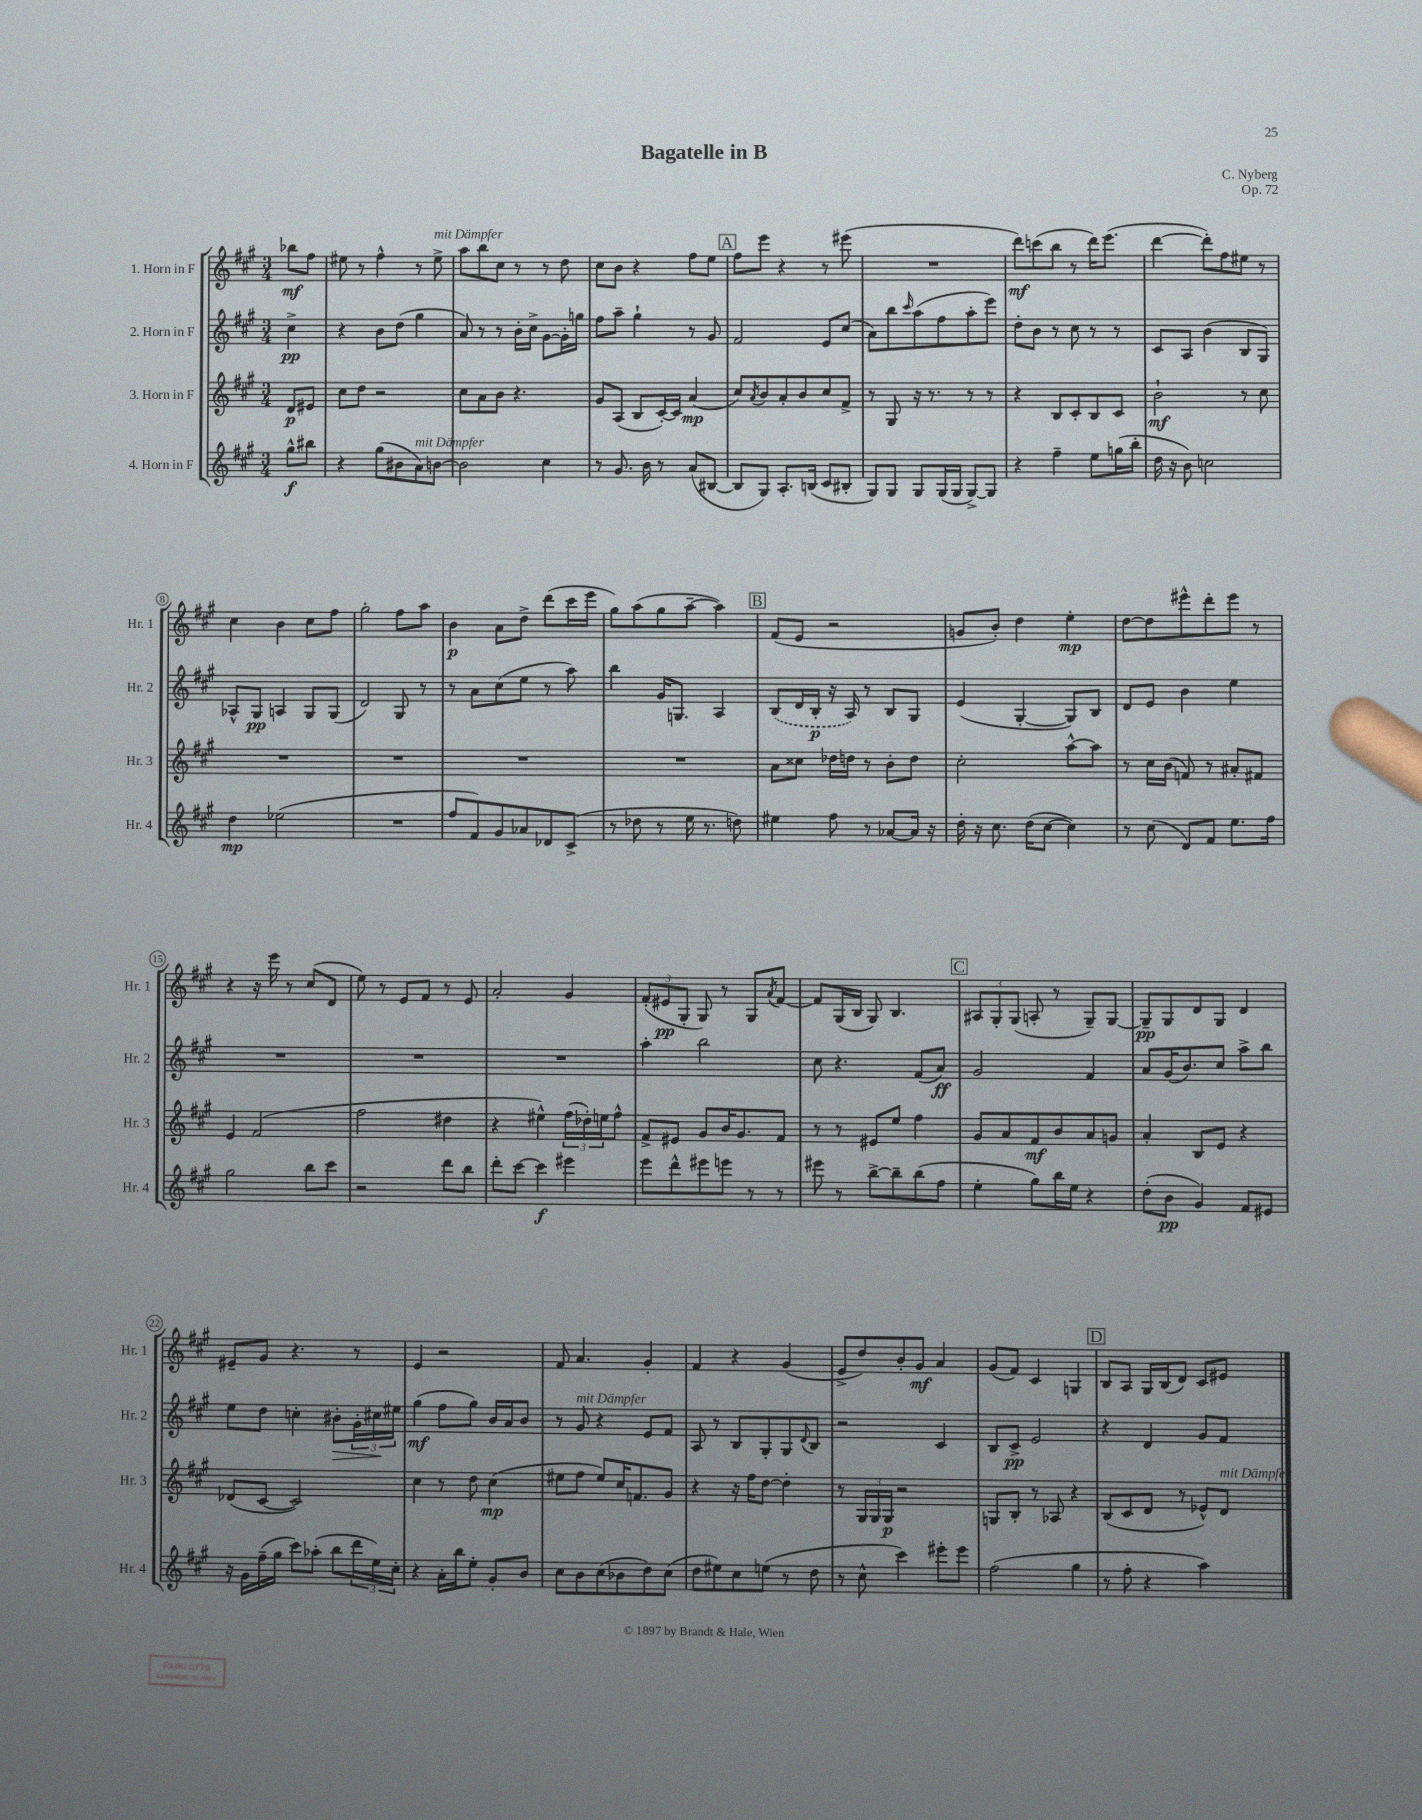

**kern	**dynam	**kern	**dynam	**kern	**dynam	**kern	**dynam
*part4	*part4	*part3	*part3	*part2	*part2	*part1	*part1
*staff4	*staff4	*staff3	*staff3	*staff2	*staff2	*staff1	*staff1
*I"4. Horn in F	*	*I"3. Horn in F	*	*I"2. Horn in F	*	*I"1. Horn in F	*
*I'Hr. 4	*	*I'Hr. 3	*	*I'Hr. 2	*	*I'Hr. 1	*
*clefG2	*	*clefG2	*	*clefG2	*	*clefG2	*
*k[f#c#g#]	*	*k[f#c#g#]	*	*k[f#c#g#]	*	*k[f#c#g#]	*
*M3/4	*	*M3/4	*	*M3/4	*	*M3/4	*
=	=	=	=	=	=	=	=
8gg#^^\L	f	8d/L	p	4cc#^\	pp	8bb-X\L	mf
8bb#X\J	.	8e#X/J	.	.	.	8ff#\J	.
=1	=1	=1	=1	=1	=1	=1	=1
4r	.	8cc#\L	.	4r	.	8ee#X\	.
.	.	8dd\J	.	.	.	8r	.
(8gg#\L	.	2r	.	8b\L	.	4ff#^^\	.
8b#X\	.	.	.	(8dd\J	.	.	.
!LO:TX:a:i:t=mit Dämpfer	!	!	!	!	!	!	!
8a\)	.	.	.	4gg#\	.	8r	.
!	!	!	!	!	!	!LO:TX:a:i:t=mit Dämpfer	!
[8bn\J	.	.	.	.	.	8ee#^\	.
=2	=2	=2	=2	=2	=2	=2	=2
2b\]	.	8cc#\L	.	8a/)	.	8aa\L	.
.	.	8a\	.	8r	.	8bb\	.
.	.	8b\J	.	8r	.	8cc#\J	.
.	.	4.r	.	16b'\LL	.	8r	.
.	.	.	.	16cc#^\JJ	.	.	.
4cc#\	.	.	.	[8g#\L	.	8r	.
.	.	.	.	16g#'\L]	.	8dd\	.
.	.	.	.	16ggn\JJ	.	.	.
=3	=3	=3	=3	=3	=3	=3	=3
8r	.	8g#/L	.	8ff#\L	.	8cc#\L	.
8.g#/	.	(8A/J	.	8aa~\J	.	8b\J	.
.	.	8B/L	.	4gg#`\	.	4r	.
16b\	.	.	.	.	.	.	.
8r	.	[16c#'/L)	.	.	.	.	.
.	.	16c#/JJ]	.	.	.	.	.
(8a/L	.	(4a/	mp	8r	.	8ff#\L	.
[8B#X/J	.	.	.	8g#/	.	8ee\J	.
!!LO:REH:place=s1:t=A
=4	=4	=4	=4	=4	=4	=4	=4
8B#/L]	.	8cc#/L)	.	2f#/	.	8ff#\L	.
.	.	8qa/	.	.	.	.	.
8G#/J)	.	8b/	.	.	.	8eee\J	.
8.A'/L	.	8a'/	.	.	.	4r	.
.	.	8b/	.	.	.	.	.
(16Bn/Jk	.	.	.	.	.	.	.
8c#/L	.	8cc#/	.	8e/L	.	8r	.
8B#X'/J	.	8f#^/J	.	(8cc#/J	.	(8eee#X\	.
=5	=5	=5	=5	=5	=5	=5	=5
8G#/L)	.	8r	.	8a\L)	.	2.r	.
8G#/J	.	8G#/	.	8bb\	.	.	.
.	.	.	.	16qqccc#/	.	.	.
8G#/L	.	16r	.	(8aa\	.	.	.
.	.	8.r	.	.	.	.	.
(16G#/L	.	.	.	8ff#\	.	.	.
16G#/JJ	.	.	.	.	.	.	.
[8G#^/L)	.	8r	.	8aa'\	.	.	.
8G#/J]	.	8r	.	8eee\J)	.	.	.
=6	=6	=6	=6	=6	=6	=6	=6
4r	.	4r	.	8dd'\L	.	8ddd\L)	mf
.	.	.	.	8b\J	.	(8cccn\	.
4ff#~\	.	8B/L	.	8r	.	8bb\J	.
.	.	8c#'/	.	8cc#\	.	8r	.
8ee\L	.	8B/	.	8r	.	16ddd\KL)	.
.	.	.	.	.	.	(8.eee\J	.
(16ggn\L	.	8c#/J	.	8r	.	.	.
16bb'\JJ	.	.	.	.	.	.	.
=7	=7	=7	=7	=7	=7	=7	=7
16dd\	.	2b`\	mf	8c#/L	.	[4ddd\	.
16r	.	.	.	.	.	.	.
8b\)	.	.	.	8A/J	.	.	.
2ccn\	.	.	.	(4b\	.	8ddd'\L])	.
.	.	.	.	.	.	8ff#\	.
.	.	8r	.	8B/L	.	8ee#X\J	.
.	.	8cc#\	.	8G#/J)	.	8r	.
!!LO:LB:g=z
=8	=8	=8	=8	=8	=8	=8	=8
4dd\	mp	2.r	.	8A-X^^/L	.	4cc#\	.
.	.	.	.	8G#/J	pp	.	.
(2ee-X\	.	.	.	4An/	.	4b\	.
.	.	.	.	8G#/L	.	8cc#\L	.
.	.	.	.	(8G#/J	.	8ff#\J	.
=9	=9	=9	=9	=9	=9	=9	=9
2.r	.	2.r	.	2d/)	.	2gg#'\	.
.	.	.	.	8G#/	.	8ff#\L	.
.	.	.	.	8r	.	8aa\J	.
=10	=10	=10	=10	=10	=10	=10	=10
8ff#/L	.	2.r	.	8r	.	4b\	p
8f#/)	.	.	.	8a\L	.	.	.
8g#/	.	.	.	(8cc#\	.	8a\L	.
8a-X/	.	.	.	8ee\J	.	8dd^\J	.
8d-X/	.	.	.	8r	.	(8ddd\L	.
(8c#^/J	.	.	.	8aa\)	.	16ccc#\L	.
.	.	.	.	.	.	16eee\JJ	.
=11	=11	=11	=11	=11	=11	=11	=11
8r	.	2.r	.	4bb\	.	8gg#\L)	.
8dd-X\	.	.	.	.	.	(8aa\	.
8r	.	.	.	16g#/KL	.	8gg#\	.
.	.	.	.	8.Gn/J	.	.	.
16ee\	.	.	.	.	.	[8aa~\J	.
8.r	.	.	.	.	.	.	.
.	.	.	.	4A/	.	4aa\])	.
8ddn\)	.	.	.	.	.	.	.
!!LO:REH:place=s1:t=B
=12	=12	=12	=12	=12	=12	=12	=12
4ee#X\	.	8a\L	.	(8B/L	.	(8f#/L	.
.	.	8cc##X\J	.	16d/L	.	8e/J	.
.	.	.	.	16B'/JJ	p	.	.
8ff#\	.	16dd-X\LL	.	16r	.	2r	.
.	.	16ddn\JJ	.	16A/)	.	.	.
8r	.	8r	.	8r	.	.	.
[8a-X/L	.	8b'\L	.	8B/L	.	.	.
16a-/Jk]	.	8dd\J	.	8G#/J	.	.	.
16r	.	.	.	.	.	.	.
=13	=13	=13	=13	=13	=13	=13	=13
16dd'\	.	2cc#'\	.	(4e/	.	8gn/L	.
16r	.	.	.	.	.	.	.
8.cc#\	.	.	.	.	.	8b'/J)	.
.	.	.	.	[4G#'/	.	4dd\	.
(16dd\KL	.	.	.	.	.	.	.
[8cc#\J	.	.	.	.	.	.	.
4cc#\])	.	[8aa^^\L	.	8G#/L])	.	4ee'\	mp
.	.	8aa\J]	.	8B/J	.	.	.
=14	=14	=14	=14	=14	=14	=14	=14
8r	.	8r	.	8d/L	.	[8dd\L	.
(8cc#\	.	16cc#\LL	.	8e/J	.	8dd\]	.
.	.	(16b\JJ	.	.	.	.	.
8d/L)	.	8fn/)	.	4b\	.	8eee#X^^\	.
8f#/J	.	8r	.	.	.	8ddd'\	.
8.ee\L	.	8a#X'/L	.	4ee\	.	8eee#\J	.
.	.	8f#X/J	.	.	.	8r	.
16ff#\Jk	.	.	.	.	.	.	.
!!LO:LB:g=z
=15	=15	=15	=15	=15	=15	=15	=15
2gg#\	.	4e/	.	2.r	.	4r	.
.	.	(2f#/	.	.	.	16r	.
.	.	.	.	.	.	16eee\	.
.	.	.	.	.	.	8r	.
8bb\L	.	.	.	.	.	(8cc#/L	.
8ccc#\J	.	.	.	.	.	8d/J	.
=16	=16	=16	=16	=16	=16	=16	=16
2r	.	2ff#\	.	2.r	.	8ee\)	.
.	.	.	.	.	.	8r	.
.	.	.	.	.	.	8e/L	.
.	.	.	.	.	.	8f#/J	.
8ddd\L	.	4dd#X\	.	.	.	8r	.
8bb\J	.	.	.	.	.	8e/	.
=17	=17	=17	=17	=17	=17	=17	=17
8ddd'\L	.	4r	.	2.r	.	2a'/	.
[8ccc#\J	.	.	.	.	.	.	.
4ccc#\]	f	4ee#X^^\)	.	.	.	.	.
4eee#X\	.	(24ff#\LL	.	.	.	4g#/	.
.	.	24dd-X'\)	.	.	.	.	.
.	.	24een\J	.	.	.	.	.
.	.	8ff#^^\J	.	.	.	.	.
=18	=18	=18	=18	=18	=18	=18	=18
8eee\L	.	8f#^/L	.	4aa'\	.	(12f#'/L	.
.	.	.	.	.	.	12e#X/	pp
8ddd^^\	.	8e#X/J	.	.	.	.	.
.	.	.	.	.	.	12G#'/J	.
8eee#X\	.	8g#/L	.	2bb\	.	8G#/)	.
8eeen\J	.	16b/K	.	.	.	8r	.
.	.	8.g#/	.	.	.	.	.
8r	.	.	.	.	.	8G#/L	.
.	.	.	.	.	.	8qa/	.
8r	.	8f#/J	.	.	.	[8f#/J	.
=19	=19	=19	=19	=19	=19	=19	=19
8eee#X\	.	8r	.	8cc#\	.	8f#/L]	.
8r	.	8r	.	4.r	.	(16G#/L	.
.	.	.	.	.	.	16B/JJ	.
[8bb^\L	.	8e#X/L	.	.	.	8G#/)	.
8bb~\]	.	8ee/J	.	.	.	4.B/	.
(8bb\	.	4ff#\	.	(8f#/L	.	.	.
8ff#\J	.	.	.	8a/J)	ff	.	.
!!LO:REH:place=s1:t=C
=20	=20	=20	=20	=20	=20	=20	=20
4ee'\	.	8g#/L	.	2g#/	.	12A#X/L	.
.	.	.	.	.	.	12G#'/	.
.	.	8a/	.	.	.	.	.
.	.	.	.	.	.	(12G#/J	.
8gg#\L)	.	8f#/	mf	.	.	8An'/	.
16bb\L	.	8b/	.	.	.	8r	.
16ee\JJ	.	.	.	.	.	.	.
4r	.	8a/	.	4f#/	.	8G#~/L)	.
.	.	8gn/J	.	.	.	[8G#/J	.
=21	=21	=21	=21	=21	=21	=21	=21
(8dd'\L	.	4a'/	.	8a/L	.	8G#~/L]	pp
8b\J	pp	.	.	(16g#/K	.	8G#/	.
.	.	.	.	8.b/)	.	.	.
4g#/)	.	8B/L	.	.	.	8d/	.
.	.	8e/J	.	8cc#/J	.	8G#/J	.
8f#/L	.	4r	.	8aa^\L	.	4d/	.
8e#X/J	.	.	.	8bb\J	.	.	.
!!LO:LB:g=z
=22	=22	=22	=22	=22	=22	=22	=22
16r	.	(8d-X/L	.	8ee\L	.	8e#X~/L	.
16g#\LL	.	.	.	.	.	.	.
(16ff#~\	.	[8c#/J	.	8dd\J	.	8g#/J	.
16gg#\JJ	.	.	.	.	.	.	.
8ccc#\L)	.	2c#/])	.	4ccn'\	.	4.r	.
(8aa-X'\J	.	.	.	.	.	.	.
!	!	!	!	!	!LO:HP:b	!	!
8bb\L	.	.	.	8b#X'\L	>	.	.
24ddd\L	.	.	.	24g#'\L	.	8r	.
24ee\)	.	.	.	24cc#X\	.	.	.
24cc#'\JJ	.	.	.	24ee#X\JJ	]	.	.
=23	=23	=23	=23	=23	=23	=23	=23
4r	.	4cc#\	.	(4gg#\	mf	4e/	.
16a'\LL	.	8r	.	8ff#\L	.	2r	.
16bb\J	.	.	.	.	.	.	.
8ee'\J	.	8dd\	.	8gg#\J)	.	.	.
8g#'/L	.	(4cc#\	mp	16b/LL	.	.	.
.	.	.	.	16a/J	.	.	.
8b/J	.	.	.	8b/J	.	.	.
=24	=24	=24	=24	=24	=24	=24	=24
8cc#\L	.	8ee#X\L	.	8r	.	8f#/	.
!	!	!	!	!LO:TX:a:i:t=mit Dämpfer	!	!	!
8b\	.	8ff#\J	.	8g#/	.	4.a/	.
(8cc#\	.	8ee#/L)	.	4r	.	.	.
8b-X\	.	16cc#/K	.	.	.	.	.
.	.	8.fn/	.	.	.	.	.
8dd\)	.	.	.	8e/L	.	4g#'/	.
(8cc#\J	.	8g#/J	.	8f#/J	.	.	.
=25	=25	=25	=25	=25	=25	=25	=25
8dd\L	.	4r	.	8A/	.	4f#/	.
8ee#X\)	.	.	.	8r	.	.	.
8cc#\	.	16r	.	8B/L	.	4r	.
.	.	16ff#\KL	.	.	.	.	.
(8een\J	.	[8dd\J	.	8G#'/	.	.	.
8r	.	4dd'\]	.	8G#/	.	(4g#/	.
.	.	.	.	8qqd/	.	.	.
8dd\	.	.	.	8B/J	.	.	.
=26	=26	=26	=26	=26	=26	=26	=26
8r	.	8r	.	2r	.	8e^/L	.
8cc#^^\	.	24G#/LL	.	.	.	8dd/)	.
.	.	24G#/	.	.	.	.	.
.	.	24G#/JJ	p	.	.	.	.
4ccc#\)	.	2r	.	.	.	8b'/	.
.	.	.	.	.	.	8g#/J	mf
8eee#X'\L	.	.	.	4c#/	.	4a/	.
8eee#\J	.	.	.	.	.	.	.
=27	=27	=27	=27	=27	=27	=27	=27
(2ff#\	.	8Gn/L	.	8B/L	.	(8g#/L	.
.	.	8B'/J	.	8c#^/J	pp	8f#/J)	.
.	.	8r	.	2e/	.	4c#/	.
.	.	8A-X/	.	.	.	.	.
4gg#\	.	4r	.	.	.	4Gn/	.
!!LO:REH:place=s1:t=D
=28	=28	=28	=28	=28	=28	=28	=28
8r	.	(8B/L	.	4r	.	8B/L	.
8ff#'\	.	8c#/	.	.	.	8A/J	.
4r	.	8d/J	.	4d/	.	16G#/LL	.
.	.	.	.	.	.	(16B/J	.
.	.	8r	.	.	.	8d/J)	.
4aa\)	.	8e-X^^/L)	.	8g#/L	.	8c#/L	.
!	!	!LO:TX:a:i:t=mit Dämpfer	!	!	!	!	!
.	.	8d/J	.	8f#/J	.	8e#X/J	.
==	==	==	==	==	==	==	==
*-	*-	*-	*-	*-	*-	*-	*-
